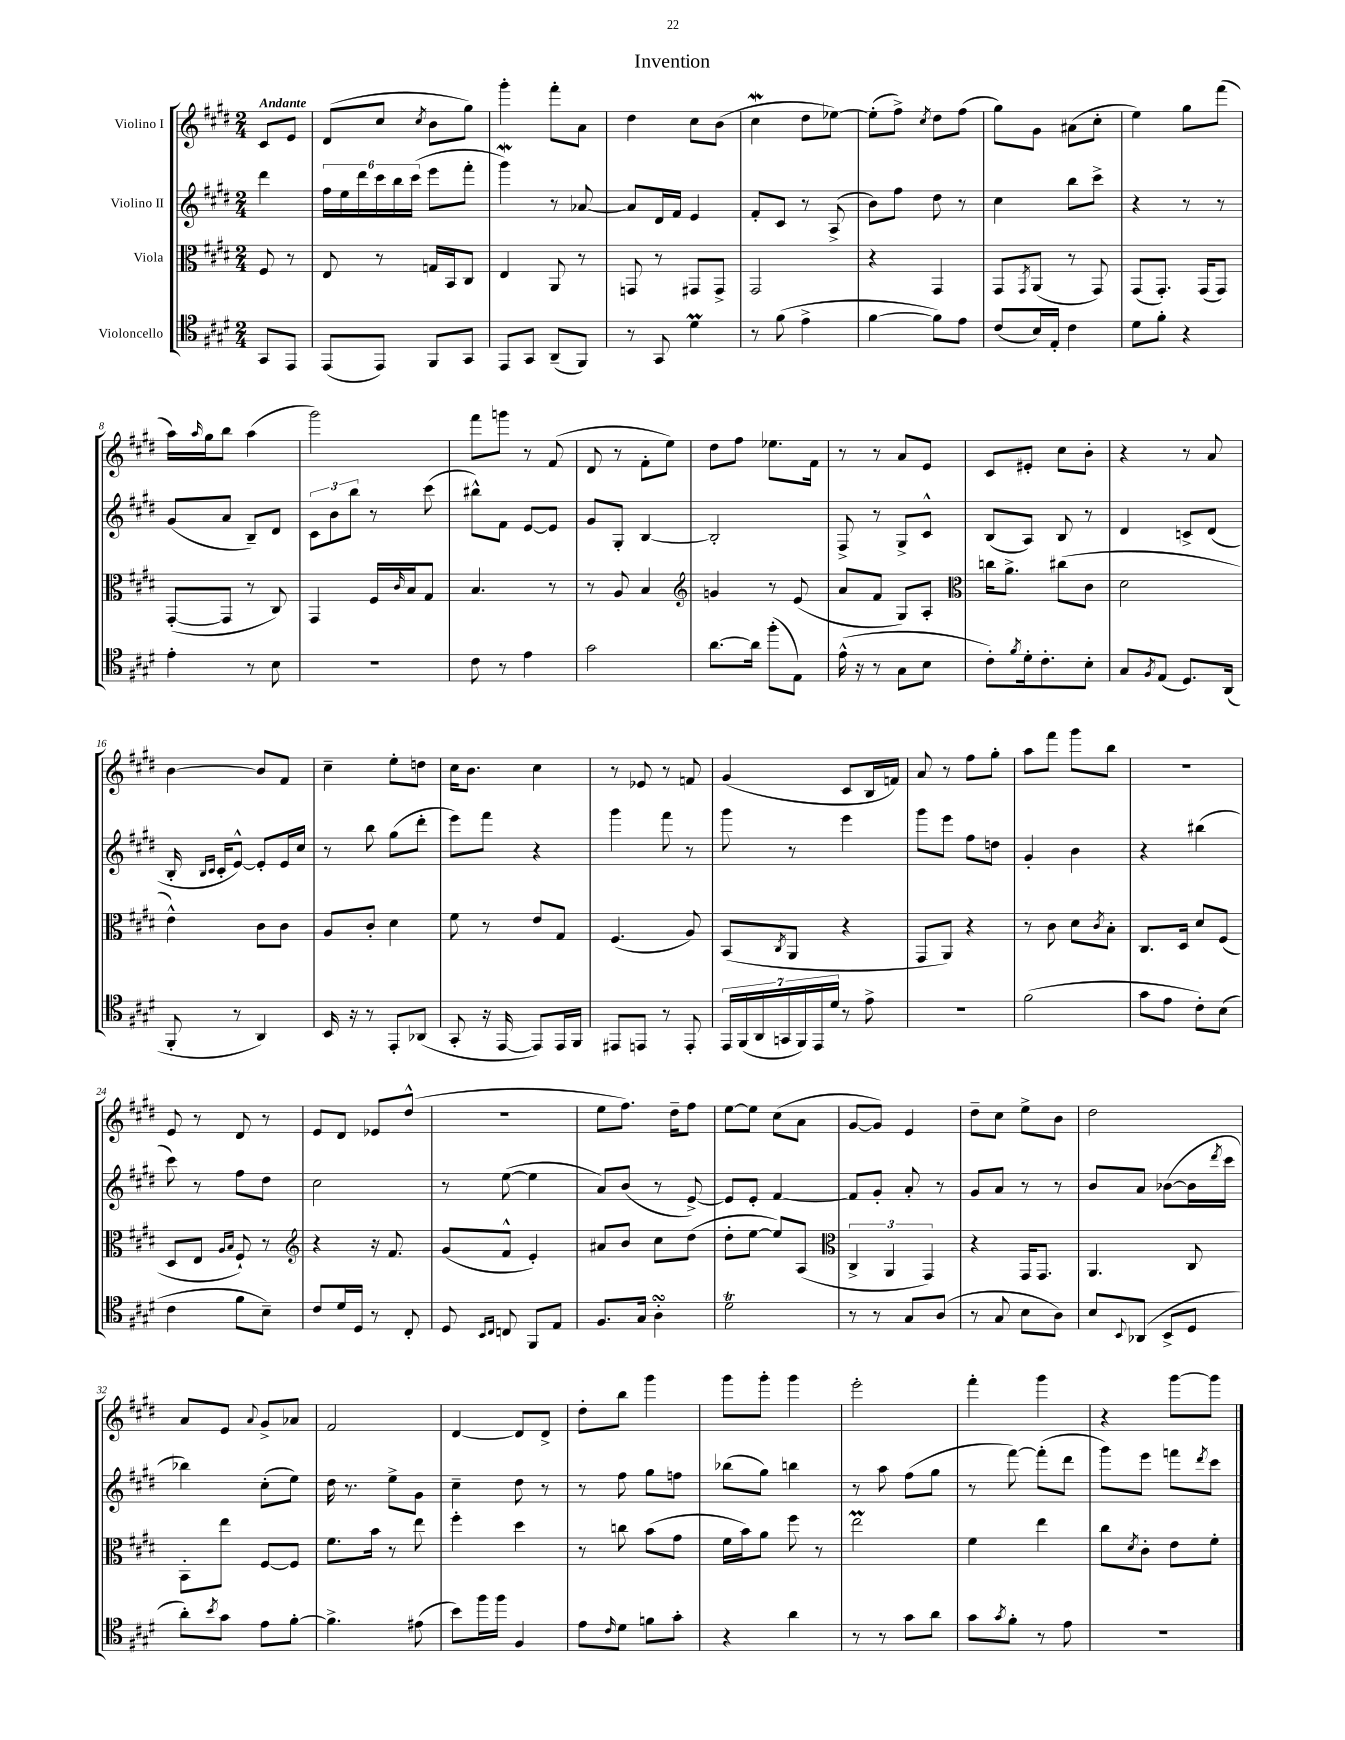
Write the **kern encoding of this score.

**kern	**kern	**kern	**kern
*staff4	*staff3	*staff2	*staff1
*clefC4	*clefC3	*clefG2	*clefG2
*k[f#c#g#d#]	*k[f#c#g#d#]	*k[f#c#g#d#]	*k[f#c#g#d#]
*M2/4	*M2/4	*M2/4	*M2/4
8GG#	8F#	4ddd#	8c#
8EE	8r	.	8e
=	=	=	=
(8EE	8E	24ff#	(8d#
.	.	24ee	.
.	.	24ddd#	.
8EE)	8r	24ccc#	8cc#
.	.	24bb	.
.	.	(24ccc#	.
.	.	.	8qcc#
8FF#	16G	8eee	8b
.	16BB	.	.
8GG#	8C#	8fff#'	8gg#)
=	=	=	=
8EE	4E	4ggg#)	4ggg#'
8GG#	.	.	.
(8AA~	8AA	8r	8fff#'
8FF#)	8r	[8a-	8a
=	=	=	=
8r	8GG	8a-]	4dd#
8GG#	8r	16d#	.
.	.	16f#	.
4d#	8GG#	4e	8cc#
.	8GG#^	.	(8b
=	=	=	=
8r	2GG#	8f#'	4cc#
(8f#	.	8c#	.
4e^	.	8r	8dd#
.	.	(8A^	[8ee-)
=	=	=	=
[4f#	4r	8b)	(8ee-']
.	.	8ff#	8ff#^)
.	.	.	8qcc#
8f#])	4GG#	8dd#	8dd#
8e	.	8r	(8ff#
=	=	=	=
(8c#	8GG#	4cc#	8gg#)
.	8qGG#	.	.
16B)	(8AA	.	8g#
16E'	.	.	.
4c#	8r	8bb	(8a#
.	8GG#)	8ccc#^	8cc#'
=	=	=	=
8d#	(8GG#	4r	4ee)
8f#'	8.GG#')	.	.
4r	.	8r	8gg#
.	(16GG#	.	.
.	8GG#)	8r	(8fff#
=	=	=	=
4e'	([8GG#'	(8g#	16aa)
.	.	.	16qqaa
.	.	.	16gg#
.	8GG#]	8a	8bb
8r	8r	8B~)	(4aa
8B	8C#)	8d#	.
=	=	=	=
2r	4GG#	12c#	2ggg#)
.	.	12b	.
.	.	12bb	.
.	16F#	8r	.
.	16qqc#	.	.
.	16B	.	.
.	8G#	(8ccc#	.
=	=	=	=
8c#	4.B	8bb#^^)	8fff#
8r	.	8f#	8ggg
4e	.	[8e	8r
.	8r	8e]	(8f#
=	=	=	=
2g#	8r	8g#	8d#
.	8A	8G#'	8r
.	4B	[4B	8f#'
.	.	.	8ee)
=	=	=	=
*	*clefG2	*	*
[8.a	4g	2B']	8dd#
.	.	.	8ff#
16a]	.	.	.
(8ff#'	8r	.	8.ee-
8E)	(8e	.	.
.	.	.	16f#
=	=	=	=
(16e^^	8a	8F#^	8r
16r	.	.	.
8r	8f#	8r	8r
8G#	8G#)	8G#^	8a
8B	8A'	8c#^^	8e
=	=	=	=
*	*clefC3	*	*
8c#')	16cc	(8B	8c#
.	8.a^	.	.
8qf#	.	.	.
16d#'	.	8A)	8e#'
8.c#'	.	.	.
.	(8cc#	8B	8cc#
8B'	8c#	8r	8b'
=	=	=	=
8G#	2d#	4d#	4r
8qF#	.	.	.
(8E	.	.	.
8.D#)	.	8c^	8r
.	.	(8d#	8a
(16AA	.	.	.
=	=	=	=
8FF#'	4e^^)	16B'	[4b
.	.	16qqB	.
.	.	16qqc#	.
.	.	16c#'	.
8r	.	[8e^^)	.
4AA)	8c#	8e']	8b]
.	8c#	16e	8f#
.	.	16cc#	.
=	=	=	=
16BB	8A	8r	4cc#~
16r	.	.	.
8r	8c#'	8bb	.
8EE'	4d#	(8gg#	8ee'
(8AA-	.	8ddd#'	8dd
=	=	=	=
8GG#'	8f#	8eee)	16cc#
.	.	.	8.b
16r	8r	8fff#	.
[16EE	.	.	.
8EE])	8e	4r	4cc#
16EE	8G#	.	.
16FF#	.	.	.
=	=	=	=
8EE#	(4.F#	4ggg#	8r
8EE	.	.	8e-
8r	.	8fff#	8r
8EE'	8A)	8r	8f
=	=	=	=
28EE	(8BB	8ggg#	(4g#
(28FF#	.	.	.
28AA	.	.	.
28GG	.	.	.
.	8qC#	.	.
.	8AA	8r	.
28FF#)	.	.	.
28EE	.	.	.
28d#	.	.	.
8r	4r	4eee	8c#
8e^	.	.	16B
.	.	.	16f)
=	=	=	=
2r	8GG#	8ggg#	8a
.	8AA)	8eee	8r
.	4r	8ff#	8ff#
.	.	8dd	8gg#'
=	=	=	=
(2f#	8r	4g#'	8aa
.	8c#	.	8fff#
.	8d#	4b	8ggg#
.	8qc#	.	.
.	8B'	.	8bb
=	=	=	=
8g#	8.C#	4r	2r
8e	.	.	.
.	16D#	.	.
8c#')	8d#	(4bb#	.
(8B	(8F#	.	.
=	=	=	=
4c#	8D#	8ccc#)	8e
.	8E	8r	8r
.	16qqA	.	.
.	16qqB	.	.
8f#	8F#`)	8ff#	8d#
8B~)	8r	8dd#	8r
=	=	=	=
*	*clefG2	*	*
8c#	4r	2cc#	8e
16d#	.	.	8d#
16D#	.	.	.
8r	16r	.	8e-
.	8.f#	.	.
8C#'	.	.	(8dd#^^
=	=	=	=
8D#	(8g#	8r	2r
16qqBB	.	.	.
16qqC#	.	.	.
8C	8f#^^	([8ee	.
8FF#	4e')	4ee]	.
8E	.	.	.
=	=	=	=
8.F#	8a#	8a)	8ee
.	8b	(8b	8.ff#)
16G#	.	.	.
4A'	8cc#	8r	.
.	.	.	16dd#~
.	(8dd#	[8e^)	8ff#
=	=	=	=
2d#	8dd#'	8e]	[8ee
.	[8ee	8e'	8ee]
.	8ee])	[4f#	(8cc#
.	(8A	.	8a
=	=	=	=
*	*clefC3	*	*
8r	6C#^	8f#]	[8g#
8r	.	8g#'	8g#])
.	6AA	.	.
8G#	.	8a'	4e
.	6GG#)	.	.
(8A	.	8r	.
=	=	=	=
8r	4r	8g#	8dd#~
8G#	.	8a	8cc#
8B	16GG#	8r	8ee^
.	8.GG#	.	.
8A)	.	8r	8b
=	=	=	=
8B	4.AA	8b	2dd#
8qqBB	.	.	.
(8AA-	.	8a	.
8BB^	.	([8b-	.
8D#	8C#	16b-]	.
.	.	8qddd#	.
.	.	16ccc#	.
=	=	=	=
8a')	8BB'	4bb-)	8a
8qb	.	.	.
8g#	8ee	.	8e
.	.	.	8qqa
8e	[8F#	(8cc#'	8g#^
[8f#'	8F#]	8ee)	8a-
=	=	=	=
4.f#^]	8.f#	16dd#	2f#
.	.	8.r	.
.	16b	.	.
.	8r	8ee^	.
(8e#	8ee	8g#	.
=	=	=	=
8b)	4ff#'	4cc#~	[4d#
16ff#	.	.	.
16ff#	.	.	.
4F#	4dd#	8dd#	8d#]
.	.	8r	8d#^
=	=	=	=
8e	8r	8r	8dd#'
16qqc#	.	.	.
8d#	8cc	8ff#	8bb
8f	(8b	8gg#	4ggg#
8g#'	8g#	8ff	.
=	=	=	=
4r	16f#	(8bb-	8ggg#
.	16b)	.	.
.	8a	8gg#)	8ggg#'
4a	8ff#	4bb	4ggg#
.	8r	.	.
=	=	=	=
8r	2ee	8r	2eee'
8r	.	8aa	.
8g#	.	(8ff#	.
8a	.	8gg#	.
=	=	=	=
8g#	4f#	8r	4fff#'
8qg#	.	.	.
8f#'	.	[8fff#)	.
8r	4ee	(8fff#']	4ggg#
8e	.	8ddd#	.
=	=	=	=
2r	8cc#	8ggg#)	4r
.	8qd#	.	.
.	8c#'	8eee	.
.	8e	8fff	[8ggg#
.	.	8qddd#	.
.	8f#'	8ccc#	8ggg#]
==	==	==	==
*-	*-	*-	*-
